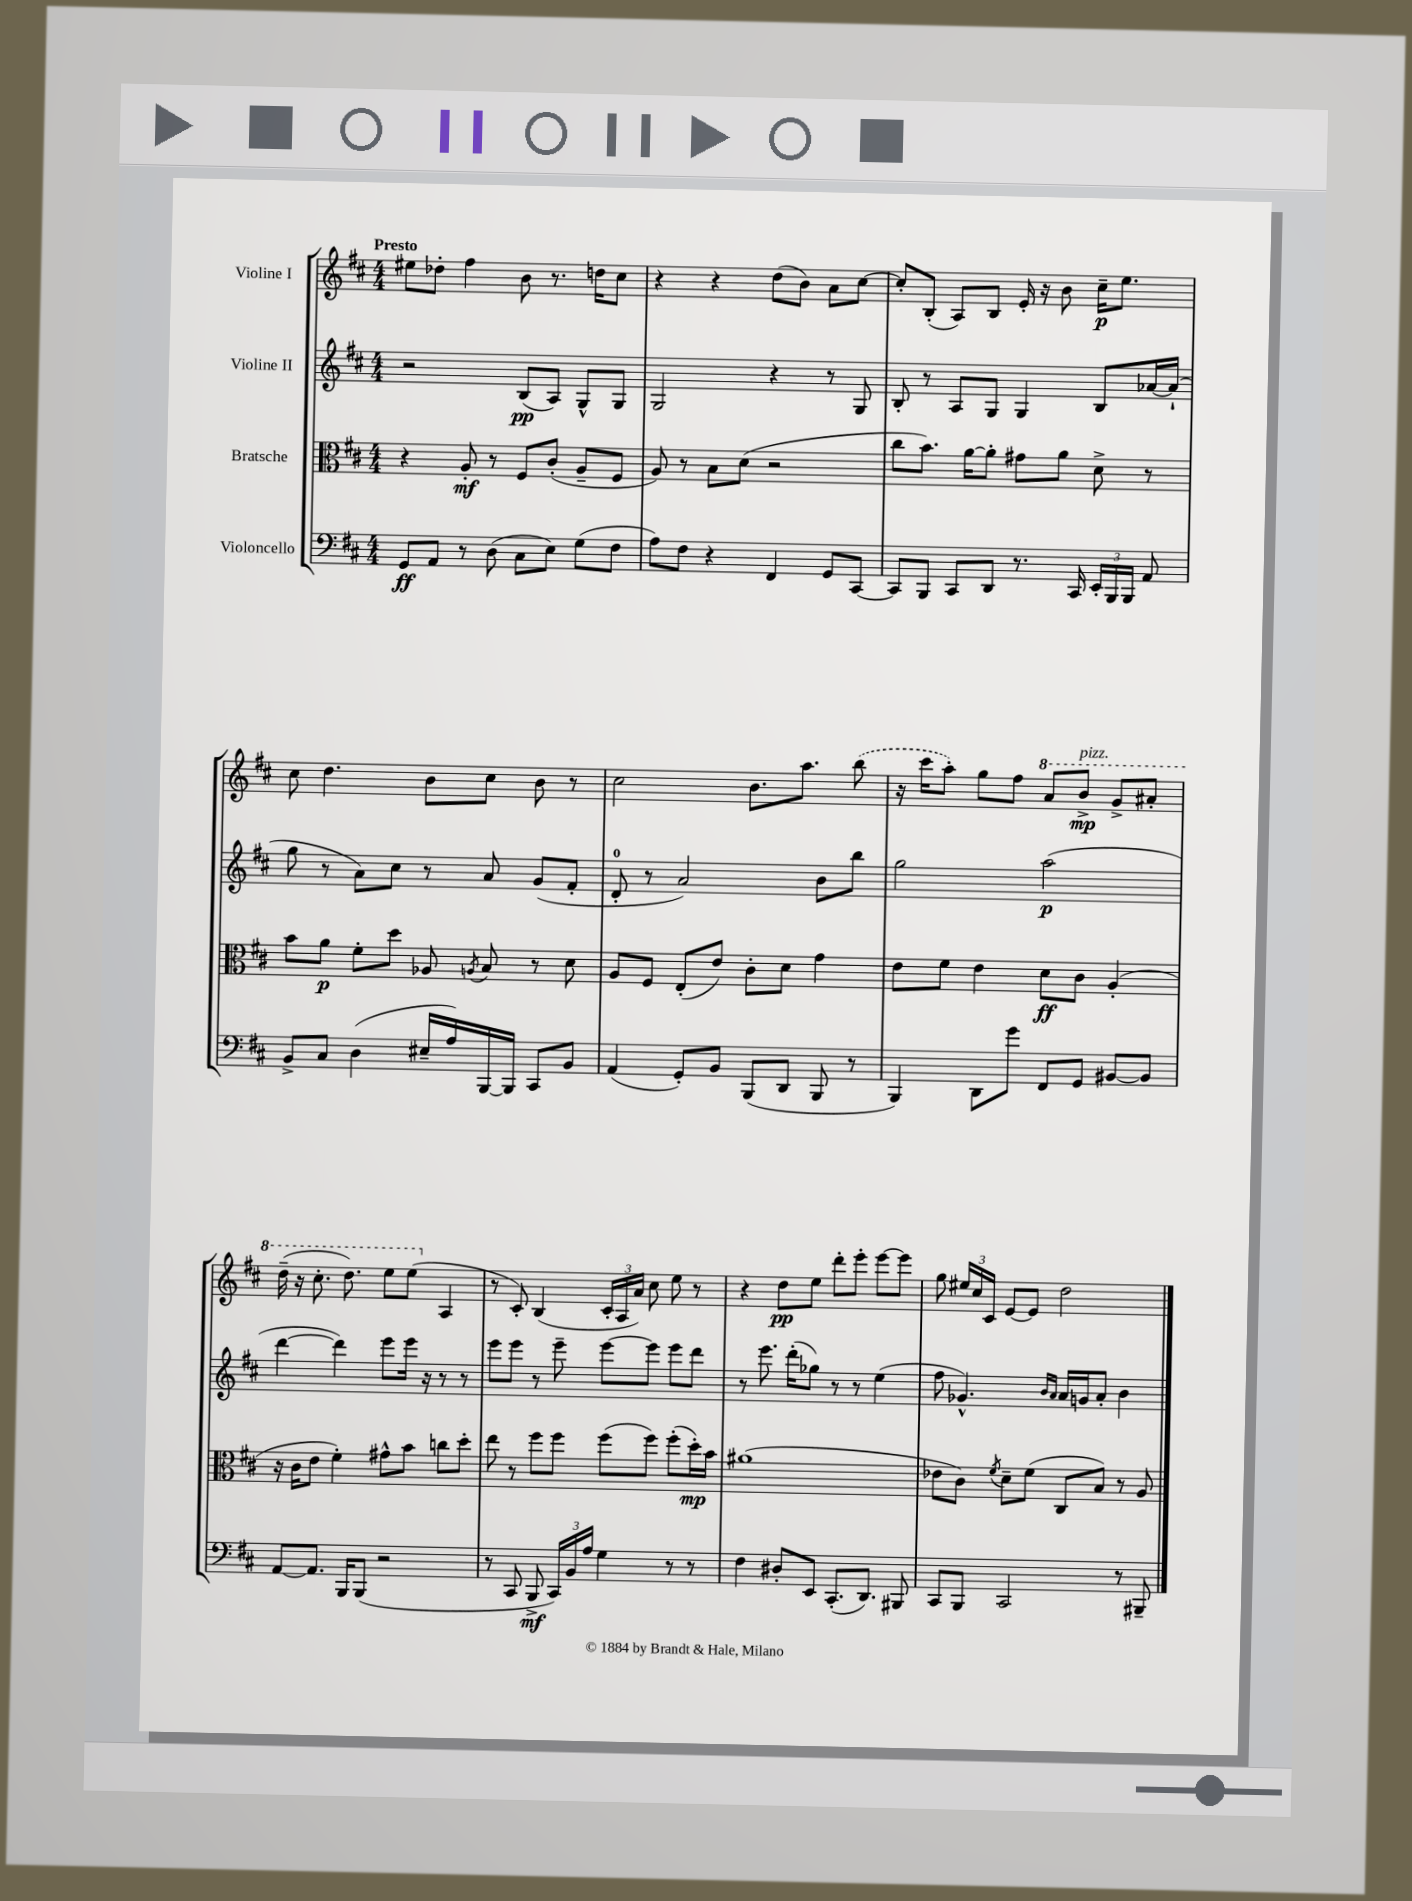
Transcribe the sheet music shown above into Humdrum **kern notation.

**kern	**kern	**kern	**kern
*staff4	*staff3	*staff2	*staff1
*clefF4	*clefC3	*clefG2	*clefG2
*k[f#c#]	*k[f#c#]	*k[f#c#]	*k[f#c#]
*M4/4	*M4/4	*M4/4	*M4/4
8GG/L	4r	2r	8ee#\L
8AA/J	.	.	8dd-'\J
8r	8A'/	.	4ff#\
(8D\	8r	.	.
8C#\L	8F#/L	(8B/L	8b\
8E\J)	(8c#'/J	8A/J)	8.r
(8G\L	8A~/L	8G^^/L	.
.	.	.	16dd\LK
8F#\J	8F#/J	8G/J	8cc#\J
=	=	=	=
8A\L)	8A/)	2G/	4r
8F#\J	8r	.	.
4r	8B\L	.	4r
.	(8d\J	.	.
4FF#/	2r	4r	(8dd\L
.	.	.	8b\J)
8GG/L	.	8r	8a\L
[8CC#/J	.	8G/	[8cc#\J
=	=	=	=
8CC#/]L	8cc#\L	8B'/	8cc#'/]L
8BBB/J	8.b\J)	8r	(8B'/J
8CC#/L	.	8A/L	8A/L)
.	[16a\LK	.	.
8DD/J	8a'\]J	8G/J	8B/J
8.r	8g#\L	4G/	16e'/
.	.	.	16r
.	8a\J	.	8b\
16CC#/	.	.	.
24EE'/LL	8d^\	8B/L	16cc#~\LK
24BBB/	.	.	.
.	.	.	8.ee\J
24BBB/JJ	.	.	.
8AA/	8r	[16a-/L	.
.	.	(16a-`/]JJ	.
=	=	=	=
8BB^/L	8b\L	8gg\	8cc#\
8C#/J	8a\J	8r	4.dd\
(4D\	8f#'\L	8a\L)	.
.	8dd\J	8cc#\J	.
16E#~/LL	8A-/	8r	8b\L
16A/)	.	.	.
.	8qA/	.	.
[16BBB/	8B/	8a/	8cc#\J
16BBB/]JJ	.	.	.
8CC#/L	8r	(8g/L	8b\
8BB/J	8d\	8f#'/J	8r
=	=	=	=
(4AA/	8A/L	8d'/	2cc#\
.	8F#/J	8r	.
8GG'/L)	(8E'/L	2a/)	.
8BB/J	8e/J)	.	.
(8BBB/L	8c#'\L	.	8.b\L
8DD/J	8d\J	.	.
.	.	.	8.aa\J
8BBB/	4g\	8b\L	.
8r	.	8bb\J	(8bb\
=	=	=	=
4BBB/)	8e\L	2gg\	16r
.	.	.	16ccc#\LK
.	8f#\J	.	8aa'\J)
8DD\L	4e\	.	8gg\L
8g\J	.	.	8ff#\J
8FF#/L	8d\L	(2aa\	8aa/L
8GG/J	8c#\J	.	8bb^/J
[8BB#/L	(4A'/	.	8gg^/L
8BB#/]J	.	.	8aa#'/J
=	=	=	=
[8AA/L	16r	[4ddd\	(16ddd~\
.	16c#\LK	.	16r
8.AA/]J	8e\J	.	8.ccc#'\
.	4f#'\)	4ddd\])	.
16BBB/LK	.	.	8.ddd\)
(8BBB/J	.	.	.
2r	8g#^^\L	8eee\L	8eee\L
.	8b\J	16eee\Jk	(8eee\J
.	.	16r	.
.	8cc\L	8r	4A/
.	8dd'\J	8r	.
=	=	=	=
8r	8ee\	8eee\L	8r
8CC#/	8r	8eee\J	8c#'/)
8BBB^/	8ff#\L	8r	(4B/
24CC#/LL)	8ff#\J	8eee~\	.
24BB/	.	.	.
24A/JJ	.	.	.
4G\	(8ff#\L	[8eee\L	24c#'/LL
.	.	.	24A/
.	.	.	24a/JJ)
.	8ff#\J)	8eee\]J	8cc#\
8r	(8ff#'\L	8eee\L	8ee\
8r	16dd'\L)	8ddd\J	8r
.	16b\JJ	.	.
=	=	=	=
4F#\	(1a#	8r	4r
.	.	8.eee\	.
8D#'/L	.	.	8dd\L
.	.	(16ddd'\LK	.
8EE/J	.	8gg-\J)	8ee\J
(8.CC#'/L	.	8r	8ddd'\L
.	.	8r	8eee'\J
8.DD/J)	.	.	.
.	.	(4ee\	[8eee\L
8BBB#/	.	.	8eee\]J
=	=	=	=
8CC#/L	8e-\L	8ff#\	8gg\
8BBB/J	8c#\J)	4.g-^^/)	24ee#/LL
.	.	.	24cc#/
.	.	.	24c#/JJ
.	8qf#/	.	.
2CC#/	8d~\L	.	[8e/L
.	(8f#\J	.	8e/]J
.	.	16qqb/LL	.
.	.	16qqa/JJ	.
.	8C#/L	16a/LL	2dd\
.	.	16g/J	.
.	8B/J)	8a'/J	.
8r	8r	4b\	.
8BBB#~/	8A/	.	.
==	==	==	==
*-	*-	*-	*-
